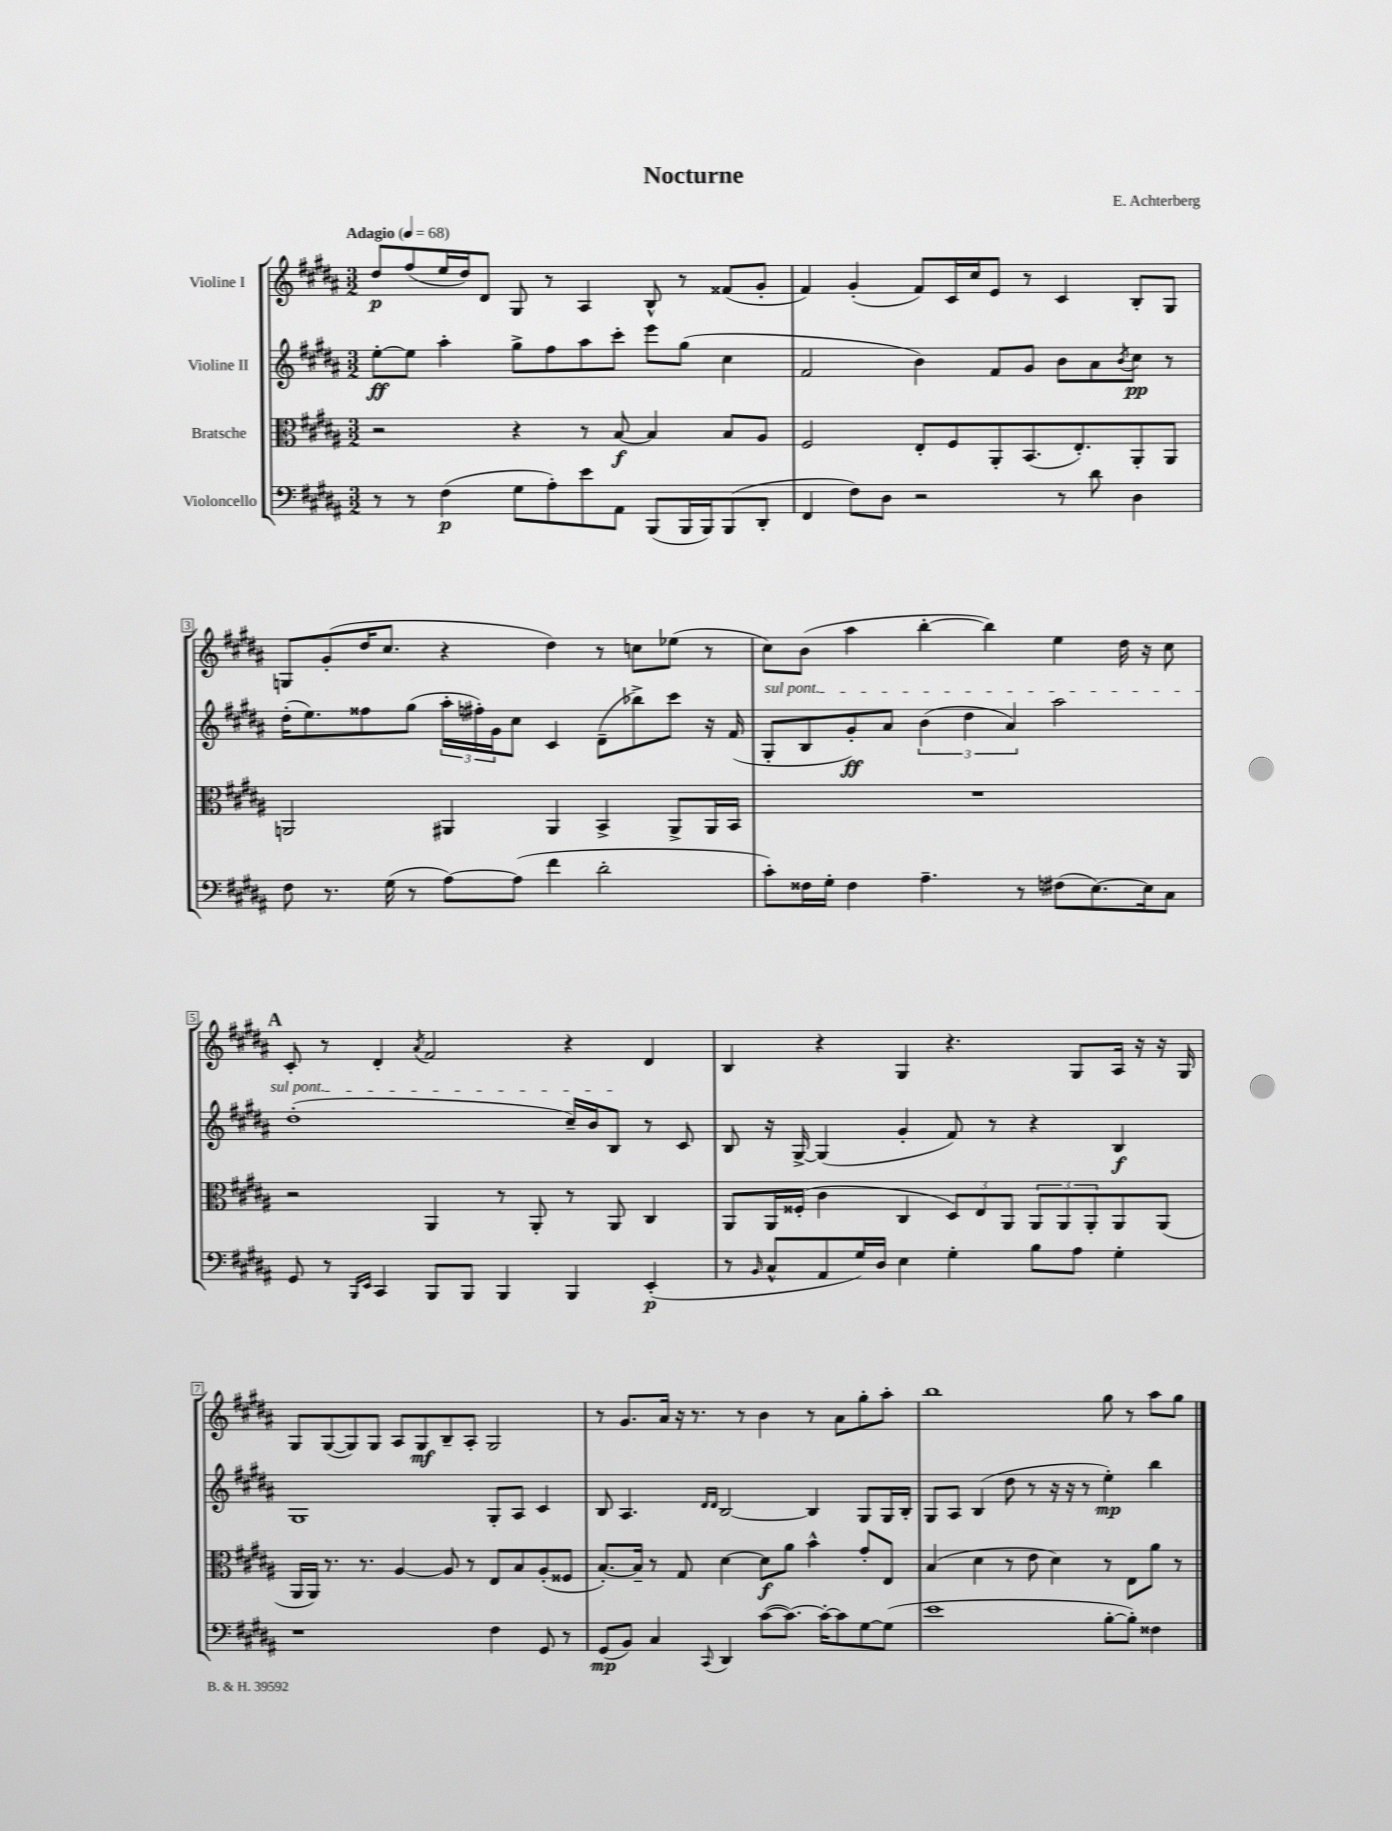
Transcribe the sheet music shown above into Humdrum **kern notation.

**kern	**dynam	**kern	**dynam	**kern	**dynam	**kern	**dynam
*part4	*part4	*part3	*part3	*part2	*part2	*part1	*part1
*staff4	*staff4	*staff3	*staff3	*staff2	*staff2	*staff1	*staff1
*I"Violoncello	*	*I"Bratsche	*	*I"Violine II	*	*I"Violine I	*
*clefF4	*	*clefC3	*	*clefG2	*	*clefG2	*
*k[f#c#g#d#a#]	*	*k[f#c#g#d#a#]	*	*k[f#c#g#d#a#]	*	*k[f#c#g#d#a#]	*
*M3/2	*	*M3/2	*	*M3/2	*	*M3/2	*
*MM68	*	*MM68	*	*MM68	*	*MM68	*
=1	=1	=1	=1	=1	=1	=1	=1
!	!	!	!	!	!	!LO:TX:a:B:t=Adagio	!
8r	.	2r	.	[8ee'\L	ff	8dd#/L	p
8r	.	.	.	8ee\J]	.	(8ff#/	.
(4F#\	p	.	.	4aa#'\	.	16ee/L	.
.	.	.	.	.	.	16dd#/J)	.
.	.	.	.	.	.	8d#/J	.
8G#\L	.	4r	.	8gg#^\L	.	8G#/	.
8A#'\)	.	.	.	8ff#\	.	8r	.
8e\	.	8r	.	8aa#\	.	4A#/	.
8AA#\J	.	[8B/	f	8ccc#'\J	.	.	.
(8BBB/L	.	4B/]	.	8eee\L	.	8B^^/	.
16BBB/L	.	.	.	(8gg#\J	.	8r	.
16BBB/J)	.	.	.	.	.	.	.
(8BBB/	.	8B/L	.	4cc#\	.	(8f##X/L	.
8DD#'/J	.	8A#/J	.	.	.	8g#'/J	.
=2	=2	=2	=2	=2	=2	=2	=2
4FF#/	.	2F#/	.	2f#/	.	4f#/)	.
8F#\L)	.	.	.	.	.	(4g#'/	.
8D#\J	.	.	.	.	.	.	.
2r	.	8E'/L	.	4b\)	.	8f#/L)	.
.	.	8F#/	.	.	.	16c#/L	.
.	.	.	.	.	.	16cc#/J	.
.	.	8AA#'/	.	8f#/L	.	8e/J	.
.	.	(8.BB/	.	8g#/J	.	8r	.
8r	.	.	.	8b\L	.	4c#/	.
.	.	8.E'/)	.	.	.	.	.
8d#\	.	.	.	8a#\	.	.	.
.	.	.	.	8qb/	.	.	.
4D#\	.	8AA#'/	.	8cc#\J	pp	8B'/L	.
.	.	8AA#/J	.	8r	.	8G#/J	.
!!LO:LB:g=z
=3	=3	=3	=3	=3	=3	=3	=3
8F#\	.	2AAn/	.	(16dd#'\KL	.	8Gn/L	.
.	.	.	.	8.ee\)	.	.	.
8.r	.	.	.	.	.	(8g#'/	.
.	.	.	.	8ff##X\	.	16dd#/K	.
(16G#\	.	.	.	.	.	8.cc#/J	.
8r	.	.	.	(8gg#\J	.	.	.
[8A#\L)	.	4AA#X/	.	24aa#'\LL	.	4r	.
.	.	.	.	24ff#X'\)	.	.	.
.	.	.	.	24g#\J	.	.	.
(8A#\J]	.	.	.	8cc#\J	.	.	.
4f#\	.	4AA#/	.	4c#/	.	4dd#\)	.
2d#'\	.	4BB^/	.	(8d#~\L	.	8r	.
.	.	.	.	8bb-X^\)	.	8ccn\L	.
.	.	8AA#^/L	.	8ccc#\J	.	(8ee-X\J	.
.	.	16AA#/L	.	16r	.	8r	.
.	.	16BB/JJ	.	(16f#/	.	.	.
=4	=4	=4	=4	=4	=4	=4	=4
!	!	!	!	!LO:TX:a:i:t=sul pont.	!	!	!
8c#'\L)	.	1.r	.	8G#'/L	.	8cc#\L)	.
16F##X\L	.	.	.	8B/	.	(8b\J	.
16G#'\JJ	.	.	.	.	.	.	.
4F##\	.	.	.	8g#'/)	ff	4aa#\	.
.	.	.	.	8a#/J	.	.	.
4.A#~\	.	.	.	(6b\	.	[4bb'\	.
.	.	.	.	6dd#\	.	.	.
.	.	.	.	.	.	4bb\])	.
.	.	.	.	6a#/)	.	.	.
8r	.	.	.	.	.	.	.
(8F#X\L	.	.	.	2aa#\	.	4ee\	.
[8.E\)	.	.	.	.	.	.	.
.	.	.	.	.	.	16dd#\	.
16E\k]	.	.	.	.	.	16r	.
8C#\J	.	.	.	.	.	8cc#\	.
!!LO:LB:g=z
!!LO:REH:place=s1:t=A
=5	=5	=5	=5	=5	=5	=5	=5
8GG#/	.	2r	.	(1dd#'	.	8c#'/	.
8r	.	.	.	.	.	8r	.
16qqBBB/LL	.	.	.	.	.	.	.
16qqEE/JJ	.	.	.	.	.	.	.
4CC#/	.	.	.	.	.	4d#'/	.
.	.	.	.	.	.	8qa#/	.
8BBB/L	.	4AA#/	.	.	.	2f#/	.
8BBB/J	.	.	.	.	.	.	.
4BBB/	.	8r	.	.	.	.	.
.	.	8AA#'/	.	.	.	.	.
4BBB/	.	8r	.	16cc#~/LL)	.	4r	.
.	.	.	.	16b/J	.	.	.
.	.	8AA#/	.	8B/J	.	.	.
(4EE'/	p	4C#/	.	8r	.	4d#/	.
.	.	.	.	8c#/	.	.	.
=6	=6	=6	=6	=6	=6	=6	=6
8r	.	8AA#/L	.	8B/	.	4B/	.
16qqBB/	.	.	.	.	.	.	.
8C#^^/L	.	16AA#/L	.	16r	.	.	.
.	.	(16F##X'/JJ	.	[16G#^/	.	.	.
8AA#/	.	4c#\	.	(4G#/]	.	4r	.
16G#/L)	.	.	.	.	.	.	.
16D#/JJ	.	.	.	.	.	.	.
4E\	.	4C#/	.	4g#'/	.	4G#/	.
4G#'\	.	12D#/L)	.	8f#/)	.	4.r	.
.	.	12E/	.	.	.	.	.
.	.	.	.	8r	.	.	.
.	.	12AA#/J	.	.	.	.	.
8B\L	.	12AA#/L	.	4r	.	.	.
.	.	12AA#/	.	.	.	.	.
8A#\J	.	.	.	.	.	8G#/L	.
.	.	12AA#'/	.	.	.	.	.
4G#'\	.	8AA#/	.	4B/	f	16A#/Jk	.
.	.	.	.	.	.	16r	.
.	.	(8AA#/J	.	.	.	16r	.
.	.	.	.	.	.	16G#/	.
!!LO:LB:g=z
=7	=7	=7	=7	=7	=7	=7	=7
1r	.	16AA#/LL	.	1G#	.	8G#/L	.
.	.	16AA#/JJ)	.	.	.	.	.
.	.	8.r	.	.	.	([8G#/	.
.	.	.	.	.	.	8G#/])	.
.	.	8.r	.	.	.	.	.
.	.	.	.	.	.	8G#/J	.
.	.	[4A#/	.	.	.	8A#/L	.
.	.	.	.	.	.	8G#/	mf
.	.	8A#/]	.	.	.	8B~/	.
.	.	8r	.	.	.	8A#'/J	.
4F#\	.	8E/L	.	8G#'/L	.	2G#/	.
.	.	8B/	.	8A#/J	.	.	.
8GG#/	.	(8A#'/	.	4c#/	.	.	.
8r	.	8F##X/J	.	.	.	.	.
=8	=8	=8	=8	=8	=8	=8	=8
(8GG#/L	mp	[8.B'/L)	.	8B/	.	8r	.
8BB/J)	.	.	.	4.A#/	.	8.g#/L	.
.	.	16B~/Jk]	.	.	.	.	.
4C#/	.	8r	.	.	.	.	.
.	.	.	.	.	.	16a#/Jk	.
.	.	8G#/	.	.	.	16r	.
.	.	.	.	.	.	8.r	.
.	.	.	.	16qqd#/LL	.	.	.
8qqCC#/	.	.	.	16qqd#/JJ	.	.	.
4DD#/	.	[4d#\	.	[2B/	.	.	.
.	.	.	.	.	.	8r	.
([8c#\L	.	8d#\L]	f	.	.	4b\	.
8.c#\J_)	.	8a#\J	.	.	.	.	.
.	.	4b^^\	.	4B/]	.	8r	.
16c#'\KL_	.	.	.	.	.	.	.
8c#\]	.	.	.	.	.	8a#\L	.
[8G#\	.	8g#'/L	.	8G#/L	.	8gg#'\	.
(8G#\J]	.	8E/J	.	16G#/L	.	8aa#'\J	.
.	.	.	.	16B'/JJ	.	.	.
=9	=9	=9	=9	=9	=9	=9	=9
1e	.	(4B/	.	8G#/L	.	1bb	.
.	.	.	.	8A#/J	.	.	.
.	.	4d#\	.	(4B/	.	.	.
.	.	8r	.	8dd#\	.	.	.
.	.	8e\	.	8r	.	.	.
.	.	4d#\)	.	16r	.	.	.
.	.	.	.	16r	.	.	.
.	.	.	.	8r	.	.	.
[8B'\L	.	8r	.	4ee'\)	mp	8gg#\	.
8B'\J])	.	8E\L	.	.	.	8r	.
4F##X\	.	8a#\J	.	4bb\	.	8aa#\L	.
.	.	8r	.	.	.	8gg#\J	.
==	==	==	==	==	==	==	==
*-	*-	*-	*-	*-	*-	*-	*-
